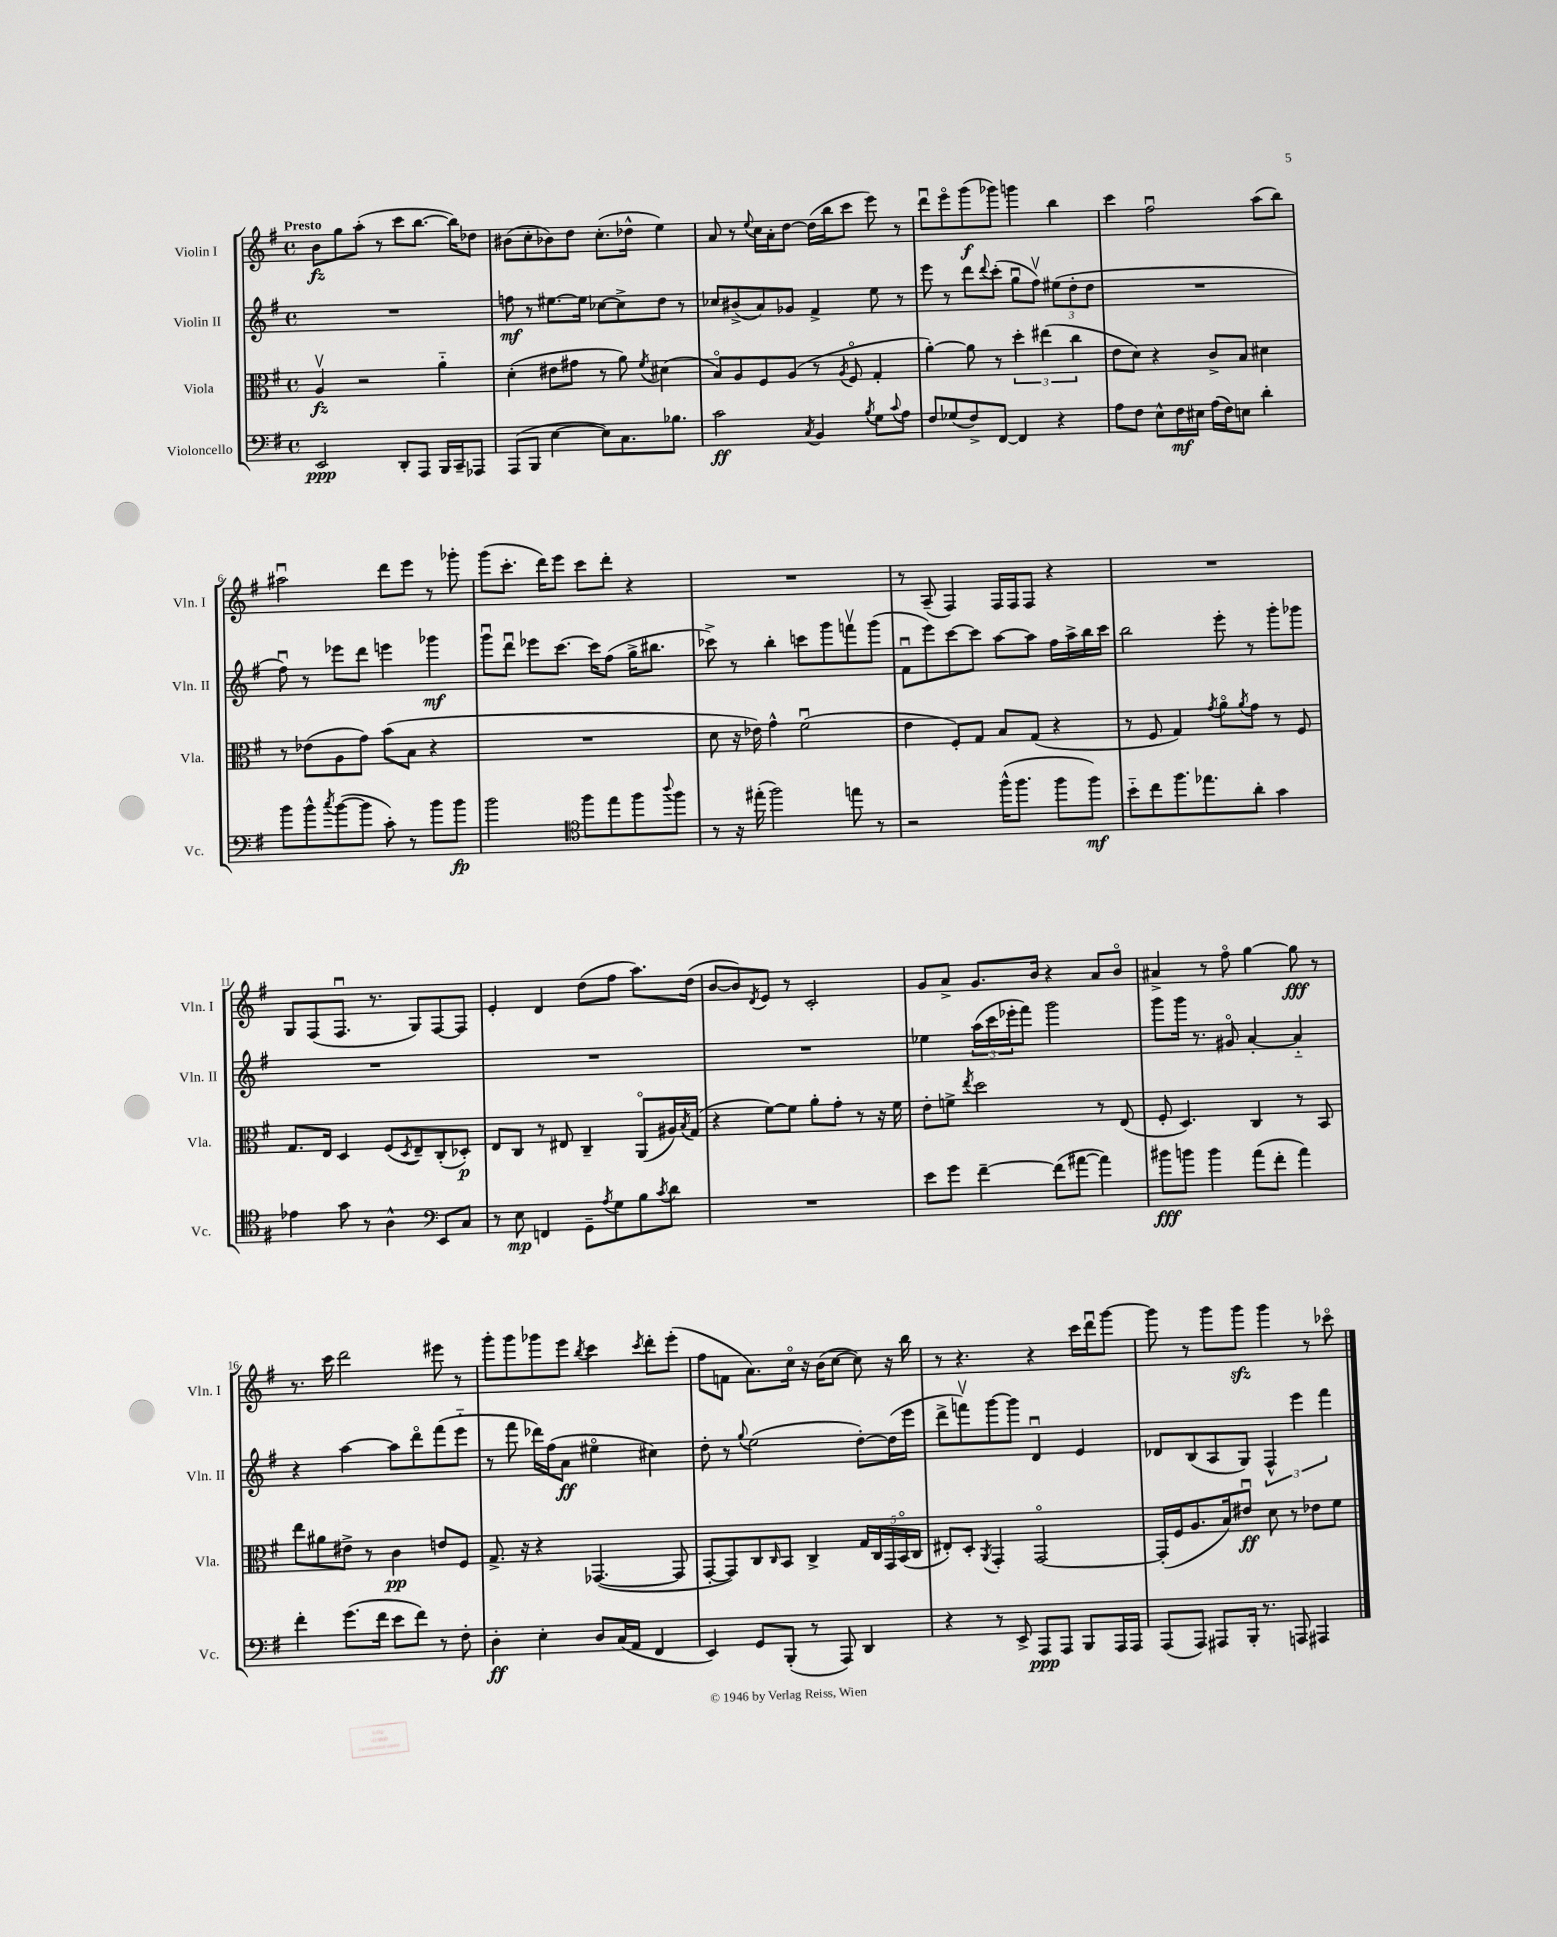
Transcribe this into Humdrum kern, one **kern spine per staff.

**kern	**dynam	**kern	**dynam	**kern	**dynam	**kern	**dynam
*part4	*part4	*part3	*part3	*part2	*part2	*part1	*part1
*staff4	*staff4	*staff3	*staff3	*staff2	*staff2	*staff1	*staff1
*I"Violoncello	*	*I"Viola	*	*I"Violin II	*	*I"Violin I	*
*I'Vc.	*	*I'Vla.	*	*I'Vln. II	*	*I'Vln. I	*
*clefF4	*	*clefC3	*	*clefG2	*	*clefG2	*
*k[f#]	*	*k[f#]	*	*k[f#]	*	*k[f#]	*
*M4/4	*	*M4/4	*	*M4/4	*	*M4/4	*
*met(c)	*	*met(c)	*	*met(c)	*	*met(c)	*
=1	=1	=1	=1	=1	=1	=1	=1
!	!	!	!	!	!	!LO:TX:a:B:t=Presto	!
2EE/	ppp	4Av/	fz	1r	.	8b\L	fz
.	.	.	.	.	.	8gg\	.
.	.	2r	.	.	.	(8aa'\J	.
.	.	.	.	.	.	8r	.
8DD'/L	.	.	.	.	.	8ccc\L	.
8AAA/J	.	.	.	.	.	[8.bb\J	.
16BBB/LL	.	4a\	.	.	.	.	.
16CC~/J	.	.	.	.	.	16bb\KL])	.
8AAA-X/J	.	.	.	.	.	8dd-X\J	.
=2	=2	=2	=2	=2	=2	=2	=2
(8AAA/L	.	(4d'\	.	8ffn\	mf	(8b#X\L	.
8BBB/J	.	.	.	8r	.	8cc'\	.
[4E\	.	8e#X\L	.	[8.ee#X\L	.	8b-X\)	.
.	.	8g#X\J	.	.	.	8dd\J	.
.	.	.	.	16ee#\Jk]	.	.	.
8E\L])	.	8r	.	[8cc-X\L	.	(8.cc'\L	.
8.C\	.	8a\)	.	8cc-^\]	.	.	.
.	.	.	.	.	.	16dd-X^^\Jk	.
.	.	8qf#/	.	.	.	.	.
.	.	(4d#X\	.	8dd\J	.	4ee\)	.
8.B-X\J	.	.	.	.	.	.	.
.	.	.	.	8r	.	.	.
=3	=3	=3	=3	=3	=3	=3	=3
2c\	ff	8B/L)	.	8cc-X/L	.	8a/	.
.	.	8A/	.	(8b#X^/	.	8r	.
.	.	.	.	.	.	8qqee/	.
.	.	8F#/	.	8a/)	.	16cc\LL	.
.	.	.	.	.	.	16a'\J	.
.	.	(8A/J	.	8g-X/J	.	[8dd\J	.
8qC/	.	.	.	.	.	.	.
4BB/	.	8r	.	4f#^/	.	(16dd\LL]	.
.	.	.	.	.	.	16bb\J	.
.	.	8qA/	.	.	.	.	.
.	.	8F#/	.	.	.	8ccc\J	.
8qB/	.	.	.	.	.	.	.
8G\L	.	4G'/	.	8ee\	.	8eee\)	.
8qqc/	.	.	.	.	.	.	.
8A\J	.	.	.	8r	.	8r	.
=4	=4	=4	=4	=4	=4	=4	=4
8F#/L	.	[4a'\)	.	8eee\	.	8dddu\L	.
(8G-X/	.	.	.	8r	.	8eee\	.
8F#^/)	.	8a\]	.	8ddd\L	.	(8ggg\	f
.	.	.	.	8qqddd/	.	.	.
[8FF#/J	.	8r	.	(8ccc'\J	.	8ggg-X\J)	.
4FF#/]	.	6dd'\	.	8ggu\L	.	4gggn\	.
.	.	.	.	8ff#v\J)	.	.	.
.	.	(6ee#X\	.	.	.	.	.
4r	.	.	.	(12ee#X\L	.	4bb\	.
.	.	6cc\	.	12dd'\	.	.	.
.	.	.	.	12dd\J	.	.	.
=5	=5	=5	=5	=5	=5	=5	=5
8A\L	.	8e\L	.	1r	.	4ccc\	.
8F#\J	.	8d\J)	.	.	.	.	.
8E^^\L	.	4r	.	.	.	2ff#u\	.
16F#\L	mf	.	.	.	.	.	.
16E#X\JJ	.	.	.	.	.	.	.
(16A\LL	.	8c^/L	.	.	.	.	.
16F#\J)	.	.	.	.	.	.	.
8En\J	.	8B/J	.	.	.	.	.
4d'\	.	4d#X\	.	.	.	(8aa\L	.
.	.	.	.	.	.	8bb\J)	.
!!LO:LB:g=z
=6	=6	=6	=6	=6	=6	=6	=6
8b\L	.	8r	.	8ff#u\)	.	2aa#Xu\	.
8b^^\	.	(8e-X\L	.	8r	.	.	.
8qcc/	.	.	.	.	.	.	.
([8b\	.	8A\	.	8eee-X\L	.	.	.
8b\J]	.	8g\J)	.	8ddd\J	.	.	.
8c'\)	.	(8b\L	.	4eeen\	.	8ddd\L	.
8r	.	8B\J	.	.	.	8eee\J	.
8b\L	.	4r	.	4ggg-X\	mf	8r	.
8b\J	fp	.	.	.	.	8ggg-X'\	.
=7	=7	=7	=7	=7	=7	=7	=7
2b\	.	1r	.	8gggu\L	.	(8ggg\L	.
.	.	.	.	8dddu\J	.	8.ccc'\J	.
.	.	.	.	8eee-X\L	.	.	.
.	.	.	.	.	.	16ddd\KL)	.
.	.	.	.	[8.ccc\J	.	8eee\J	.
*clefC4	*	*	*	*	*	*	*
8ff#\L	.	.	.	.	.	8ccc\L	.
.	.	.	.	16ccc\KL]	.	.	.
8ee\	.	.	.	(8ff#\J	.	8ddd'\J	.
8ff#\	.	.	.	16gg^\KL	.	4r	.
.	.	.	.	8.bb#X\J	.	.	.
8qqaa/	.	.	.	.	.	.	.
8ff#\J	.	.	.	.	.	.	.
=8	=8	=8	=8	=8	=8	=8	=8
8r	.	8d\	.	8ccc-X^\)	.	1r	.
16r	.	16r	.	8r	.	.	.
(16ee#X'\	.	16e-X\)	.	.	.	.	.
2ff#\)	.	4g^^\	.	4bb'\	.	.	.
.	.	(2f#u\	.	8cccn\L	.	.	.
.	.	.	.	8ggg\	.	.	.
8een\	.	.	.	8fffnv\	.	.	.
8r	.	.	.	(8ggg\J	.	.	.
=9	=9	=9	=9	=9	=9	=9	=9
2r	.	4e\	.	8f#u\L	.	8r	.
.	.	.	.	8eee\)	.	(8A~/	.
.	.	8F#'/L)	.	[8ccc\	.	4F#/)	.
.	.	8G/J	.	8ccc\J]	.	.	.
(16ff#^^\KL	.	8B/L	.	[8aa\L	.	16F#/LL	.
8.ff#\J	.	.	.	.	.	16F#/J	.
.	.	(8G/J	.	8aa\J]	.	8F#/J	.
8ff#\L	.	4r	.	16ff#\LL	.	4r	.
.	.	.	.	16aa^\	.	.	.
8ff#\J)	mf	.	.	16bb\	.	.	.
.	.	.	.	16ccc\JJ	.	.	.
=10	=10	=10	=10	=10	=10	=10	=10
8b\L	.	8r	.	2bb\	.	1r	.
8cc\	.	8F#/	.	.	.	.	.
8.ff#\	.	4G/)	.	.	.	.	.
8.ee-X\	.	.	.	.	.	.	.
.	.	8qg/	.	.	.	.	.
.	.	8a\L	.	8eee'\	.	.	.
.	.	8qa/	.	.	.	.	.
8a'\J	.	8g\J	.	8r	.	.	.
4g\	.	8r	.	8ggg'\L	.	.	.
.	.	8F#/	.	8ggg-X\J	.	.	.
!!LO:LB:g=z
=11	=11	=11	=11	=11	=11	=11	=11
4e-X\	.	8.G/L	.	1r	.	8G/L	.
.	.	.	.	.	.	(8F#/	.
.	.	16E/Jk	.	.	.	.	.
8g\	.	4D/	.	.	.	8.F#u/J	.
8r	.	.	.	.	.	.	.
.	.	.	.	.	.	8.r	.
4A^^\	.	(8F#/L	.	.	.	.	.
.	.	8qD/	.	.	.	.	.
.	.	8E~/)	.	.	.	8G/L)	.
*clefF4	*	*	*	*	*	*	*
8EE/L	.	(8C'/	.	.	.	[8F#/	.
8C/J	.	8D-X'/J)	p	.	.	8F#/J]	.
=12	=12	=12	=12	=12	=12	=12	=12
8r	.	8E/L	.	1r	.	4e'/	.
8E\	mp	8C/J	.	.	.	.	.
4FFn/	.	8r	.	.	.	4d/	.
.	.	8E#X/	.	.	.	.	.
8GG~\L	.	4C~/	.	.	.	(8dd\L	.
8qA/	.	.	.	.	.	.	.
8G\	.	.	.	.	.	8ff#\J	.
8B\	.	(8AA/L	.	.	.	8.aa\L)	.
8qc/	.	.	.	.	.	.	.
8d\J	.	16A#X/L)	.	.	.	.	.
.	.	8qB/	.	.	.	.	.
.	.	(16G/JJ	.	.	.	(16dd\Jk	.
=13	=13	=13	=13	=13	=13	=13	=13
1r	.	4r	.	1r	.	[8b/L	.
.	.	.	.	.	.	8b/])	.
.	.	.	.	.	.	8qd/	.
.	.	[8f#\L)	.	.	.	8e/J	.
.	.	8f#\J]	.	.	.	8r	.
.	.	8a'\L	.	.	.	2c'/	.
.	.	8g'\J	.	.	.	.	.
.	.	8r	.	.	.	.	.
.	.	16r	.	.	.	.	.
.	.	16f#\	.	.	.	.	.
=14	=14	=14	=14	=14	=14	=14	=14
8e\L	.	8e'\L	.	4ee-X\	.	8g/L	.
8g\J	.	8fn^\J	.	.	.	8a^/J	.
.	.	8qee/	.	.	.	.	.
[4f#~\	.	2dd\	.	(24aa\LL	.	8.g/L	.
.	.	.	.	24ccc\	.	.	.
.	.	.	.	24eee-X'\J	.	.	.
.	.	.	.	8fff#\J)	.	.	.
.	.	.	.	.	.	16b/Jk	.
(8f#\L]	.	.	.	2ggg\	.	4r	.
[8a#X\J	.	.	.	.	.	.	.
4a#\])	.	8r	.	.	.	8a/L	.
.	.	(8E/	.	.	.	8b/J	.
=15	=15	=15	=15	=15	=15	=15	=15
8b#X\L	fff	8F#'/	.	8ggg\L	.	4a#X^/	.
8bn\J	.	4.D/)	.	16ggg\Jk	.	.	.
.	.	.	.	8.r	.	.	.
4b\	.	.	.	.	.	8r	.
.	.	.	.	8g#X/	.	8ff#\	.
(8a\L	.	4C/	.	[4a'/	.	[4gg\	.
8f#'\J	.	.	.	.	.	.	.
4a\)	.	8r	.	4a/]	.	8gg\]	fff
.	.	8BB/	.	.	.	8r	.
!!LO:LB:g=z
=16	=16	=16	=16	=16	=16	=16	=16
4f#'\	.	8ee\L	.	4r	.	8.r	.
.	.	8a#X\	.	.	.	.	.
.	.	.	.	.	.	16ccc\	.
(8.g\L	.	8e#X^\J	.	[4aa\	.	2ddd\	.
.	.	8r	.	.	.	.	.
16f#\Jk	.	.	.	.	.	.	.
8e\L	.	4c\	pp	8aa\L]	.	.	.
8f#\J)	.	.	.	8ddd\	.	.	.
8r	.	8en/L	.	(8fff#\	.	8eee#X\	.
8F#'\	.	8F#/J	.	8eee\J	.	8r	.
=17	=17	=17	=17	=17	=17	=17	=17
4D'\	ff	8.G^/	.	8r	.	8ggg'\L	.
.	.	.	.	8fff#\	.	8ggg\	.
.	.	16r	.	.	.	.	.
4E'\	.	4r	.	16ddd-X\LL)	.	8ggg-X\	.
.	.	.	.	(16ff#\J	.	.	.
.	.	.	.	8a\J	ff	8eee\J	.
.	.	.	.	.	.	8qbb/	.
8D/L	.	([4.GG-X/	.	4ee#X\	.	4ccc\	.
(16C/L	.	.	.	.	.	.	.
16AA/JJ	.	.	.	.	.	.	.
.	.	.	.	.	.	8qccc/	.
4FF#/	.	.	.	4cc#X\)	.	8ddd'\L	.
.	.	8GG-/]	.	.	.	(8eee'\J	.
=18	=18	=18	=18	=18	=18	=18	=18
4EE/)	.	[8GG'/L	.	8dd'\	.	8ff#\L	.
.	.	8GG/])	.	8r	.	8fn\J	.
.	.	.	.	8qqgg/	.	.	.
8GG/L	.	8C/	.	(2ee\	.	8.a\L)	.
.	.	16qqC/	.	.	.	.	.
(8BBB'/J	.	8BB/J	.	.	.	.	.
.	.	.	.	.	.	16cc\Jk	.
8r	.	4C^/	.	.	.	16r	.
.	.	.	.	.	.	(16b\KL	.
8AAA/)	.	.	.	.	.	[8cc\J	.
4DD/	.	20G/LL	.	[8dd'\L)	.	8cc\])	.
.	.	20C/	.	.	.	.	.
.	.	20GG/	.	.	.	.	.
.	.	.	.	(16dd\L]	.	16r	.
.	.	(20BB/	.	.	.	.	.
.	.	.	.	16eee\JJ	.	16bb\	.
.	.	20C/JJ	.	.	.	.	.
=19	=19	=19	=19	=19	=19	=19	=19
4r	.	8E#X'/L)	.	8ddd^\L	.	8r	.
.	.	8D'/J	.	8fffnv\)	.	4.r	.
.	.	8qAA/	.	.	.	.	.
8r	.	4GG'/	.	[8ggg\	.	.	.
8EE^/	.	.	.	8ggg\J]	.	.	.
8AAA/L	ppp	[2GG/	.	4du/	.	4r	.
8AAA/J	.	.	.	.	.	.	.
8BBB/L	.	.	.	4e/	.	16ccc\LL	.
.	.	.	.	.	.	16dddu\J	.
16AAA/L	.	.	.	.	.	[8ggg\J	.
16AAA/JJ	.	.	.	.	.	.	.
=20	=20	=20	=20	=20	=20	=20	=20
(8AAA/L	.	(16GG'/LL]	.	8d-X/L	.	8ggg\]	.
.	.	16F#/J	.	.	.	.	.
8AAA/J)	.	8.A/	.	(8B/	.	8r	.
8AAA#X/L	.	.	.	8A/	.	8ggg\L	.
.	.	16B/k)	.	.	.	.	.
16BBB'/Jk	.	8e#Xu/J	ff	8G/J)	.	8gggzz\J	.
8.r	.	.	.	.	.	.	.
.	.	8d\	.	6F#^^/	.	4ggg\	.
8AAAn/	.	8r	.	.	.	.	.
.	.	.	.	6eee\	.	.	.
4AAA#X/	.	8e-X\L	.	.	.	8r	.
.	.	.	.	6fff#\	.	.	.
.	.	8f#\J	.	.	.	8ccc-X\	.
==	==	==	==	==	==	==	==
*-	*-	*-	*-	*-	*-	*-	*-
